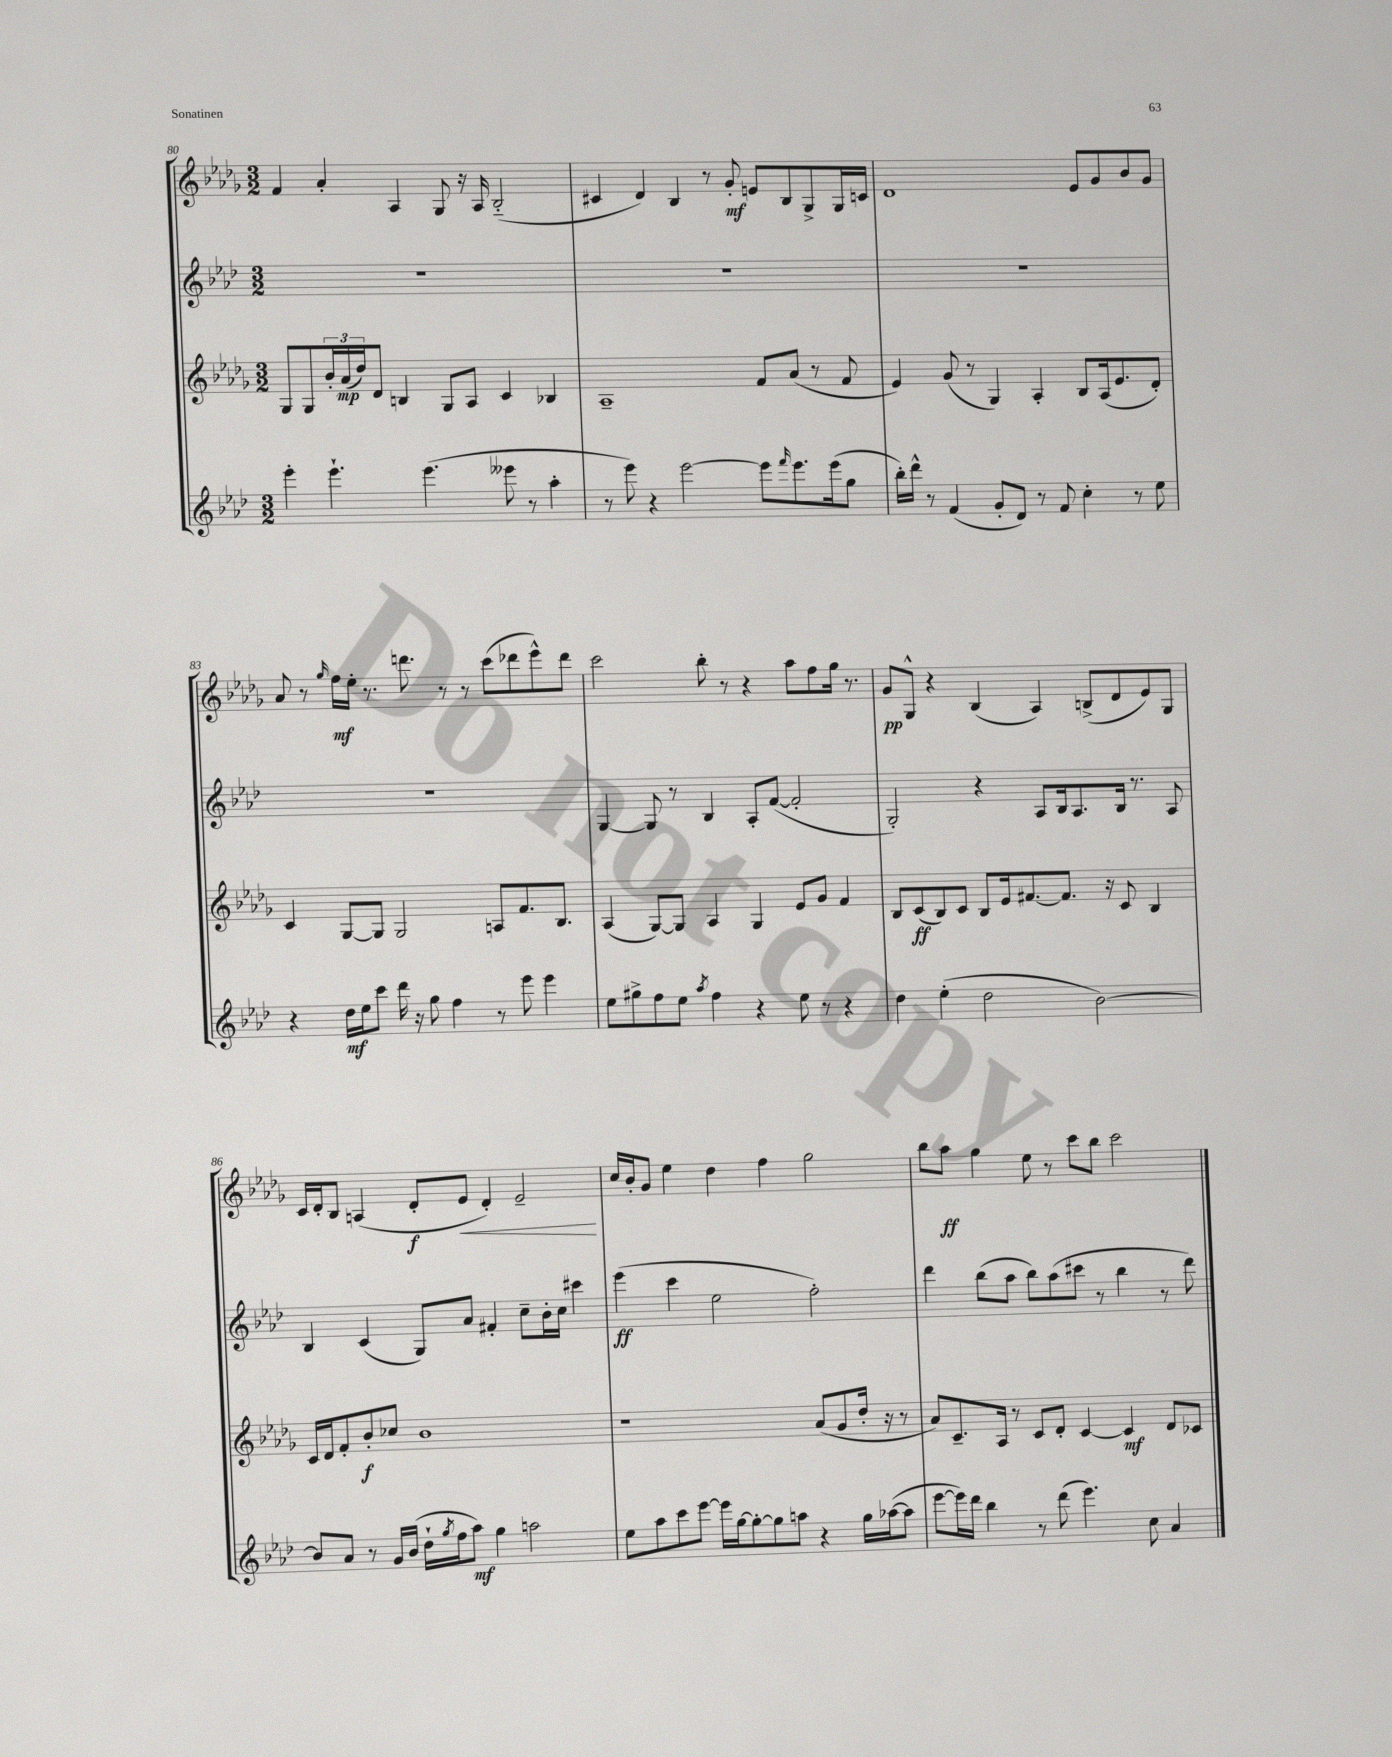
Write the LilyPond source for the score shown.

<<
\new StaffGroup <<
\new Staff = "s0" {
    \clef treble \key des \major \numericTimeSignature \time 3/2
    f'4 aes'4-. aes4 ges8 r16 aes16 bes2-_( |
    cis'4 des'4) bes4 r8 ges'8-.\mf e'8 bes8 ges8-> ges16 c'16 |
    des'1 ees'8 ges'8 bes'8 ges'8 |
    aes'8 r8 \grace { ges''16 } f''16\mf ees''16-. r8. d'''8. r8 r8 c'''8( des'''8 ees'''8-^) des'''8 |
    c'''2 bes''8-. r8 r4 aes''8 f''8 ges''16 r8. |
    ges'8\pp ges8-^ r4 bes4( aes4) b8->( des'8 ees'8) ges8 |
    c'16 des'16-. bes8 a4( des'8-.\f ees'8\< des'4-.) ees'2--\! |
    c''16 bes'16-. ges'8 ees''4 des''4 f''4 ges''2 |
    bes''8 aes''8\ff ges''4 ees''8 r8 c'''8 bes''8 c'''2 \bar "|." |
}
\new Staff = "s1" {
    \clef treble \key aes \major \numericTimeSignature \time 3/2
    R1. |
    R1. |
    R1. |
    R1. |
    g4~ g8 r8 bes4 aes8-. f'8~( f'2-. |
    g2-.) r4 aes8 bes16 aes8. bes16 r8. aes8 |
    bes4 c'4( g8) aes'8 fis'4-. c''8-- bes'16-. c''16 cis'''4 |
    ees'''4\ff( c'''4 ees''2 f''2-.) |
    des'''4 bes''8( aes''8 bes''8) aes''8( cis'''8 r8 bes''4 r8 des'''8) \bar "|." |
}
\new Staff = "s2" {
    \clef treble \key des \major \numericTimeSignature \time 3/2
    ges8 ges8 \tuplet 3/2 { bes'16-. aes'16\mp( des''16) } des'8 b4 ges8 aes8 c'4 bes4 |
    aes1-- f'8 aes'8( r8 f'8 |
    ees'4) ges'8( r8 ges4) aes4-. bes8 aes16( ees'8. des'8-.) |
    c'4 ges8~ ges8 ges2 a8 f'8. bes8. |
    aes4( ges8~) ges8 aes4 ges4 ees'8 ges'8 f'4 |
    bes8 c'8\ff( bes8) c'8 bes8 ees'16 fis'8.~ fis'8. r16 c'8 bes4 |
    c'16 des'16 f'8-. bes'8-.\f ces''8 bes'1 |
    r1 aes'8( ges'8 des''16-. r16 r8 |
    aes'8) c'8.-- aes16 r8 c'8 des'8-. c'4~ c'4\mf des'8 ces'8 \bar "|." |
}
\new Staff = "s3" {
    \clef treble \key aes \major \numericTimeSignature \time 3/2
    ees'''4-. ees'''4.-! ees'''4.( eeses'''8 r8 aes''4-. |
    r8 ees'''8) r4 ees'''2~ ees'''8 \grace { f'''16 } ees'''8. ees'''16( g''8 |
    bes''16-.) des'''16-^ r8 f'4( g'8-. des'8) r8 f'8 c''4-. r8 ees''8 |
    r4 des''16\mf ees''16 c'''8 des'''16 r16 g''8 f''4 r8 ees'''8 ees'''4 |
    ees''8 gis''8-> f''8 ees''8 \acciaccatura { aes''8 } f''4 r4 ees''8 r8 r4 |
    des''4 ees''4-.( des''2 bes'2~) |
    bes'8 aes'8 r8 g'16 bes'16( des''16-! \acciaccatura { g''8 } f''16 aes''8\mf) g''4 a''2 |
    ees''8 aes''8 c'''8 ees'''8~ ees'''16 g''16~ g''8~-. g''8 a''8 r4 g''16 aes''16~( aes''8 |
    ees'''8~ ees'''16) des'''16 bes''4 r8 des'''8( ees'''4.) c''8 aes'4 \bar "|." |
}
>>
>>
\layout { \context { \Score currentBarNumber = #80 } }
